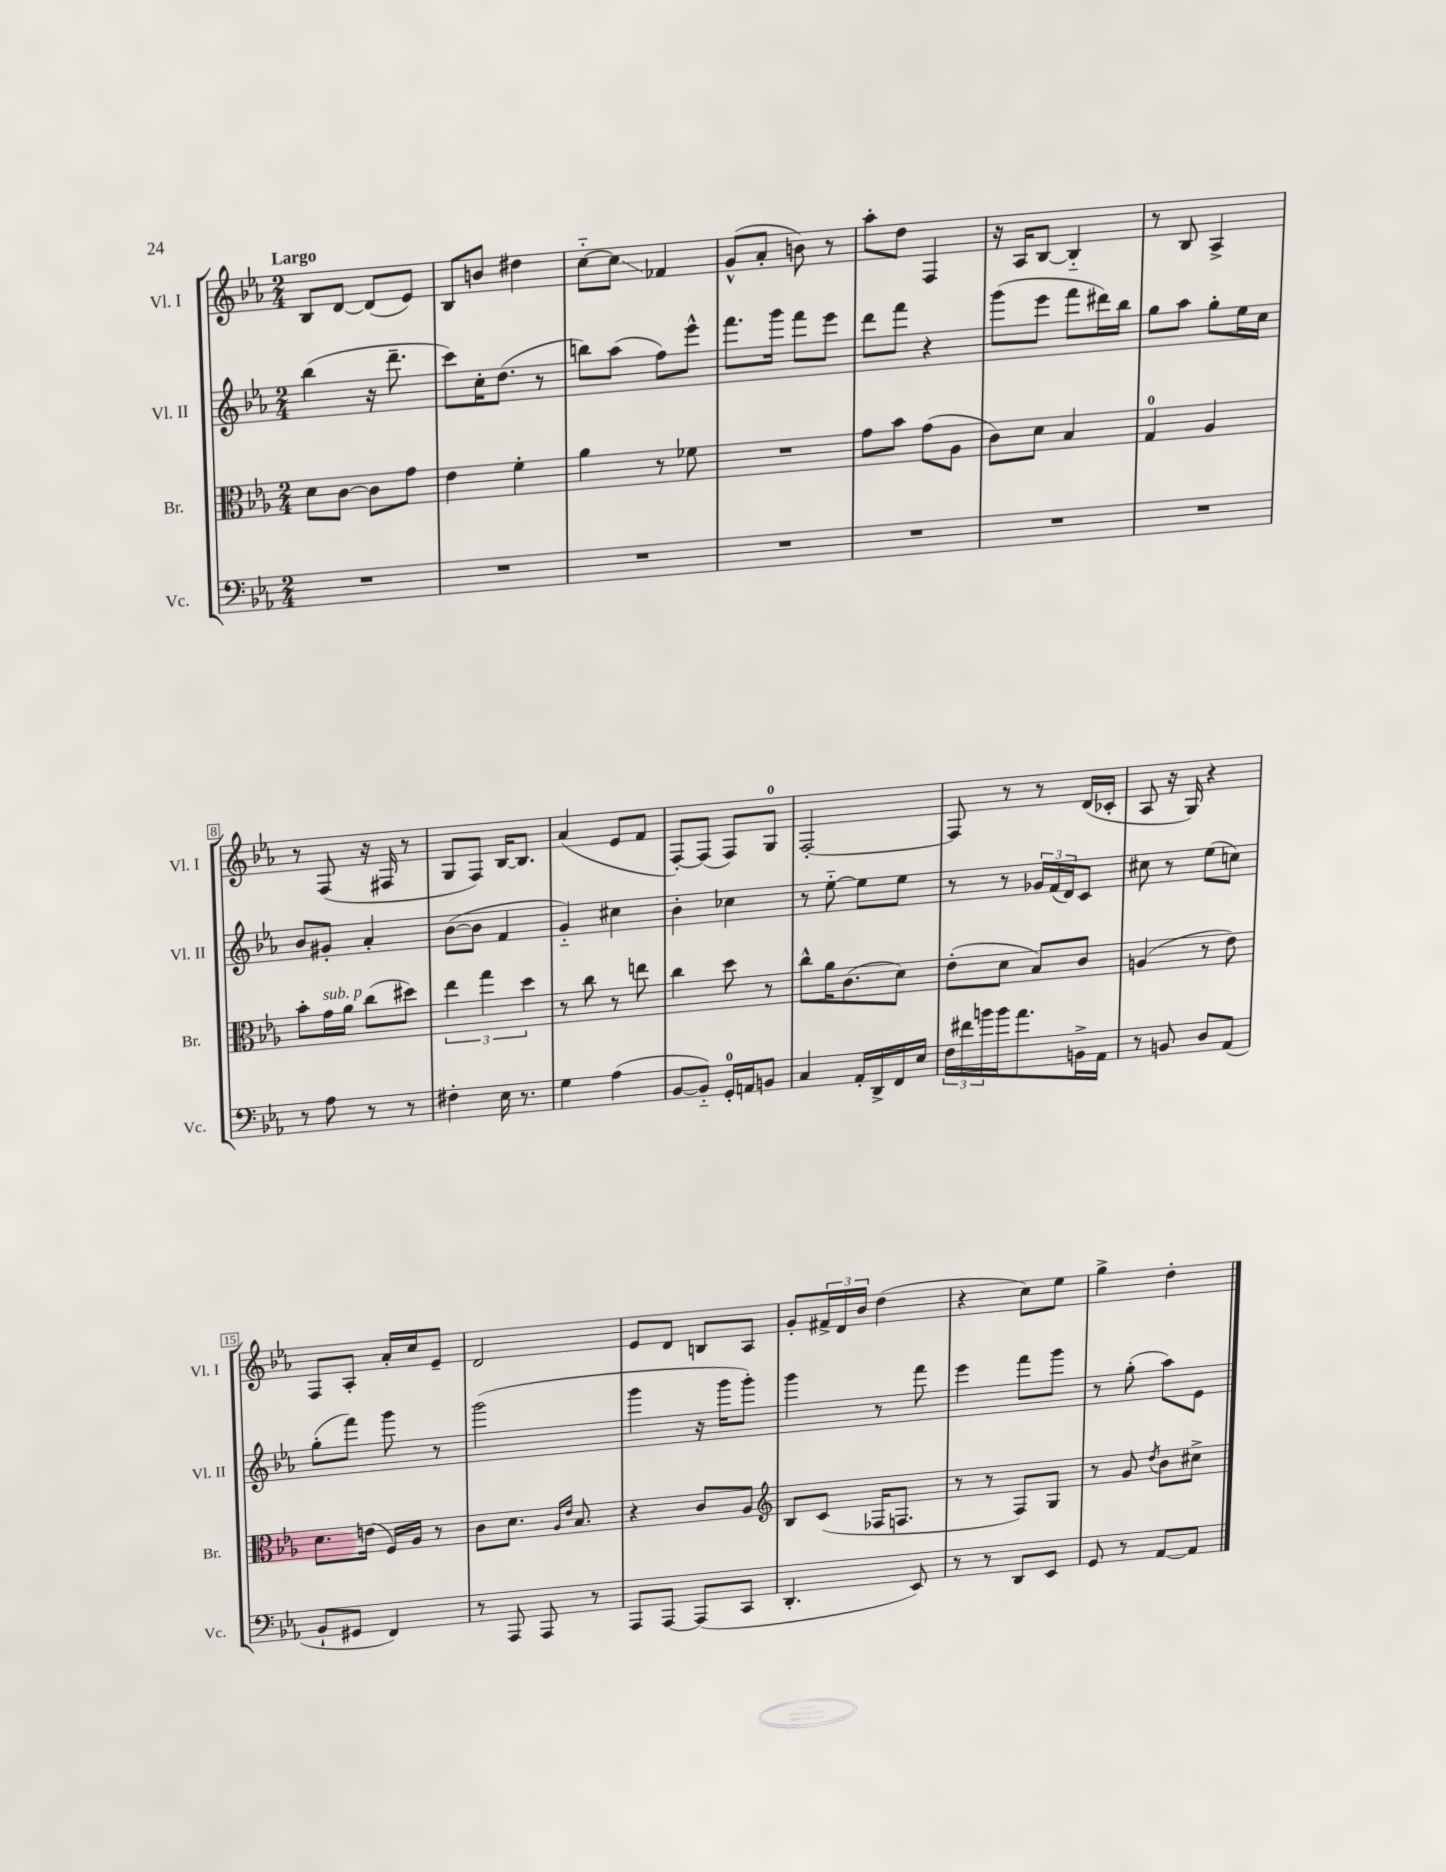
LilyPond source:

<<
\new StaffGroup <<
\new Staff = "s0" \with { instrumentName = "Vl. I" shortInstrumentName = "Vl. I" } {
    \clef treble \key ees \major \numericTimeSignature \time 2/4 \tempo "Largo"
    bes8 d'8~ d'8( ees'8) |
    bes8 b'8 dis''4 |
    c''8~-_ c''8\glissando fes'4 |
    g'8-^( aes'8-. b'8) r8 |
    aes''8-. d''8 f4 |
    r16 aes16 bes8~ bes4-_ |
    r8 bes8 aes4-> |
    r8 f8( r16 fis16 r8 |
    g8 f8) bes16~ bes8. |
    aes'4( ees'8 f'8 |
    f8~-.) f8( f8) g8-0 |
    f2~-. |
    f8 r8 r8 d'16( ces'16-. |
    aes8 r16 g16) r4 |
    f8 aes8-. aes'16-. c''16 ees'8-- |
    d'2 |
    ees'8 d'8 b8 aes8 |
    g'8-. \tuplet 3/2 { fis'16-> d'16 bes'16 } d''4( |
    r4 c''8) ees''8 |
    g''4-> d''4-. \bar "|." |
}
\new Staff = "s1" \with { instrumentName = "Vl. II" shortInstrumentName = "Vl. II" } {
    \clef treble \key ees \major \numericTimeSignature \time 2/4
    bes''4( r16 d'''8.-- |
    c'''8) c''16-. d''8.( r8 |
    b''8) aes''8( f''8) ees'''8-^ |
    f'''8. g'''16 f'''8 ees'''8 |
    d'''8 f'''8 r4 |
    g'''8( ees'''8 f'''8 dis'''16) bes''16 |
    g''8 aes''8 g''8-. ees''16 c''16 |
    bes'8 gis'8-. aes'4-. |
    bes'8~( bes'8 f'4 |
    g'4-_) cis''4 |
    bes'4-. ces''4 |
    r8 ees''8~-_ ees''8 ees''8 |
    r8 r8 \tuplet 3/2 { ges'16 f'16( d'16) } c'8 |
    cis''8 r8 ees''8( c''8) |
    g''8-.( f'''8) g'''8 r8 |
    g'''2( |
    g'''4 r16 g'''16 g'''8-.) |
    g'''4 r8 f'''8 |
    ees'''4 f'''8 g'''8 |
    r8 g''8-.( aes''8) ees'8 \bar "|." |
}
\new Staff = "s2" \with { instrumentName = "Br." shortInstrumentName = "Br." } {
    \clef alto \key ees \major \numericTimeSignature \time 2/4
    d'8 c'8~ c'8 g'8 |
    ees'4 f'4-. |
    aes'4 r8 fes'8 |
    R2 |
    g'8 bes'8 g'8( aes8 |
    c'8) d'8 bes4 |
    g4-0 aes4 |
    bes'8-. g'16^\markup { \italic "sub. p" } aes'16 c''8( dis''8) |
    \tuplet 3/2 { ees''4 g''4 d''4 } |
    r8 c''8 r8 e''8 |
    c''4 d''8 r8 |
    c''8-^ aes'16 c'8.( d'8) |
    ees'8-.( d'8 bes8) c'8 |
    a4( r8 ees'8) |
    d'8. e'16( f16) aes16 r8 |
    c'8 d'8. \grace { aes16 ees'16 } bes8. |
    r4 c'8 aes8 |
    \clef treble bes8 c'8( fes16 f8. |
    r8 r8 f8) g8 |
    r8 g'8 \acciaccatura { d''8 } bes'8 cis''8-> \bar "|." |
}
\new Staff = "s3" \with { instrumentName = "Vc." shortInstrumentName = "Vc." } {
    \clef bass \key ees \major \numericTimeSignature \time 2/4
    R2 |
    R2 |
    R2 |
    R2 |
    R2 |
    R2 |
    R2 |
    r8 aes8 r8 r8 |
    fis4-. ees16 r8. |
    g4 aes4( |
    bes,8~ bes,8-_) g,16-0-. a,16 b,8 |
    c4 aes,16-. d,16-> f,16 ees16 |
    \tuplet 3/2 { f16 fis'16 b'16 } b'16 aes'8. b,16-> aes,16 |
    r8 b,8 d8 aes,8( |
    bes,8-! gis,8 f,4) |
    r8 aes,,8 aes,,8 r8 |
    aes,,8 aes,,8~ aes,,8( c,8 |
    d,4.-. ees,8) |
    r8 r8 d,8 ees,8 |
    g,8 r8 aes,8~ aes,8 \bar "|." |
}
>>
>>
\layout { \context { \Score \override BarNumber.stencil = #(make-stencil-boxer 0.1 0.3 ly:text-interface::print) } }
